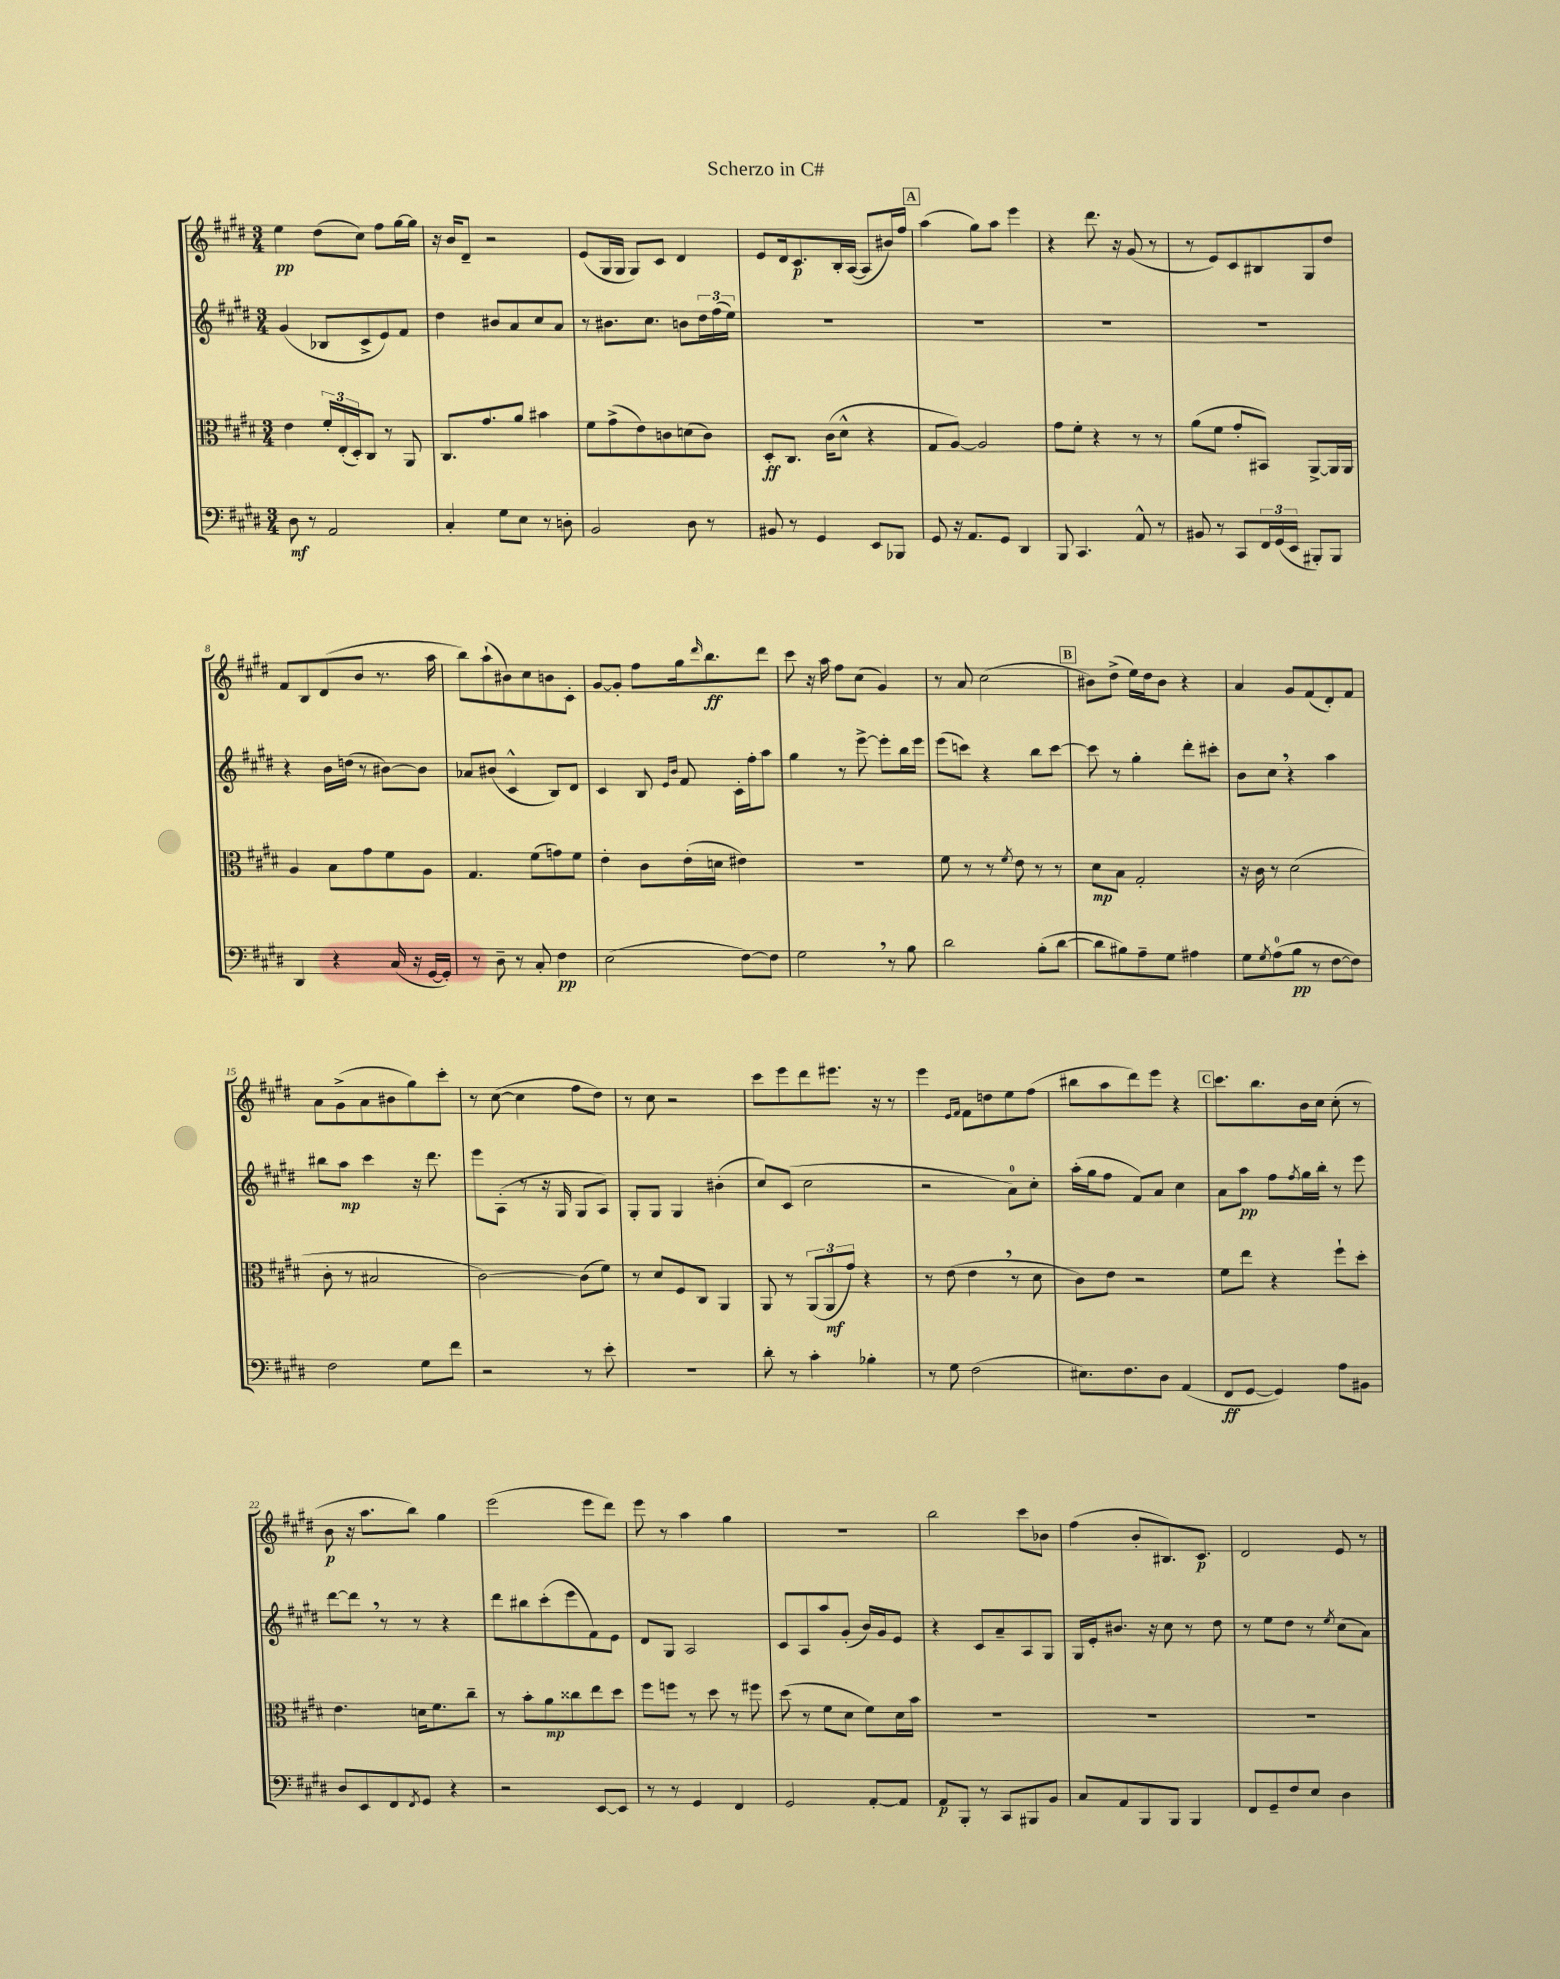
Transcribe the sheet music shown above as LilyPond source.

\header { title = "Scherzo in C#" }
<<
\new StaffGroup <<
\new Staff = "s0" {
    \clef treble \key e \major \numericTimeSignature \time 3/4
    e''4\pp dis''8( cis''8) fis''8 gis''16~ gis''16 |
    r16 b'16 dis'8-- r2 |
    e'8( gis16 gis16 gis8) cis'8 dis'4 |
    e'8 dis'16 cis'8.\p b16-. a16~( a8 bis'16) fis''16 |
    \mark \markup { \box "A" } a''4( gis''8) a''8 e'''4 |
    r4 dis'''8. r16 gis'8( r8 |
    r8 e'8) cis'8 bis8 gis8 dis''8 |
    fis'8 b8 dis'8( b'8 r8. a''16 |
    b''8) a''8-!( bis'8) cis''8 b'8 cis'8-. |
    gis'8~ gis'8-. fis''8 gis''16 \grace { dis'''16 } b''8.\ff dis'''8 |
    cis'''8 r16 a''16 fis''8 cis''8( gis'4) |
    r8 a'8 cis''2( |
    \mark \markup { \box "B" } bis'8) dis''8->( e''16) dis''16 bis'8 r4 |
    a'4 gis'8 fis'8( dis'8-.) fis'8 |
    a'8 gis'8->( a'8 bis'8 gis''8) cis'''8-. |
    r8 cis''8~( cis''4 fis''8 dis''8) |
    r8 cis''8 r2 |
    cis'''8 e'''8 dis'''8 eis'''8. r16 r8 |
    e'''4 \grace { e'16 fis'16 } fis'8 d''8 e''8 fis''8( |
    bis''8 a''8 dis'''8) e'''8 r4 |
    \mark \markup { \box "C" } cis'''8. b''8. b'16 cis''16 cis''8-.( r8 |
    b'8\p r16 a''8. b''8) gis''4 |
    e'''2( e'''8 dis'''8) |
    e'''8 r8 a''4 gis''4 |
    R2. |
    b''2 cis'''8 bes'8 |
    fis''4( b'8-. bis8.) cis'8.\p |
    dis'2 e'8 r8 \bar "|." |
}
\new Staff = "s1" {
    \clef treble \key e \major \numericTimeSignature \time 3/4
    gis'4( bes8 cis'8-> e'8) fis'8 |
    dis''4 bis'8 a'8 cis''8 a'8 |
    r8 bis'8. cis''8. b'8 \tuplet 3/2 { dis''16 fis''16( e''16) } |
    R2. |
    \mark \markup { \box "A" } R2. |
    R2. |
    R2. |
    r4 b'16 d''16( r8 bis'8~) bis'8 |
    aes'8 bis'8( cis'4-^ b8) dis'8 |
    cis'4 b8 \grace { e'16 b'16 } fis'8 cis'16-. fis''16-. a''8 |
    gis''4 r8 e'''8~-> e'''8-. b''16 e'''16 |
    e'''8( c'''8) r4 b''8 c'''8~ |
    \mark \markup { \box "B" } c'''8 r8 gis''4-. dis'''8-. cis'''8-. |
    b'8 cis''8 \breathe r4 a''4 |
    bis''8 a''8\mp cis'''4 r16 dis'''8. |
    e'''8 a8-.( r8 r16 gis16 gis8 a8) |
    gis8-. gis8 gis4 bis'4-.( |
    cis''8) cis'8( cis''2 |
    r2 a'8-0) cis''8-. |
    a''16-.( gis''16 fis''8 fis'8) a'8 cis''4 |
    \mark \markup { \box "C" } a'8 a''8\pp fis''8 \acciaccatura { fis''8 } gis''16 b''16-. r8 e'''8 |
    dis'''8~ dis'''8 \breathe r8 r8 r4 |
    dis'''8 bis''8 cis'''8-.( e'''8 fis'8) e'8 |
    dis'8 gis8 a2 |
    cis'8 a8 a''8 gis'8-.( b'16) gis'16 e'8 |
    r4 cis'8 a'8-- a8 gis8 |
    gis16 e'16-. bis'8. r16 cis''8 r8 dis''8 |
    r8 e''8 dis''8 r8 \acciaccatura { e''8 } cis''8( a'8) \bar "|." |
}
\new Staff = "s2" {
    \clef alto \key e \major \numericTimeSignature \time 3/4
    e'4 \tuplet 3/2 { fis'16-. e16-.( dis16-.) } cis8 r8 a,8 |
    cis8. gis'8. a'8 bis'4 |
    fis'8 gis'8->( e'8) c'8 d'8( c'8) |
    dis8-.\ff cis8. cis'16( dis'8-^ r4 |
    \mark \markup { \box "A" } gis8 a8~) a2 |
    gis'8 fis'8-. r4 r8 r8 |
    a'8( fis'8 gis'8-. bis,8) a,8~-> a,16 a,16 |
    a4 b8 gis'8 fis'8 a8 |
    gis4. fis'8( g'8) fis'8 |
    e'4-. cis'8 e'16-.( d'16 eis'4) |
    R2. |
    fis'8 r8 r8 \acciaccatura { fis'8 } e'8 r8 r8 |
    \mark \markup { \box "B" } dis'8\mp b8 gis2-. |
    r16 cis'16 r8 dis'2( |
    cis'8-. r8 bis2 |
    cis'2~) cis'8( fis'8) |
    r8 dis'8 fis8 cis8 a,4 |
    a,8 r8 \tuplet 3/2 { a,8( a,8\mf gis'8) } r4 |
    r8 e'8( e'4 \breathe r8 dis'8 |
    cis'8) e'8 r2 |
    \mark \markup { \box "C" } fis'8 e''8 r4 fis''8-! dis''8-. |
    e'4. d'16 fis'8. cis''8-- |
    r8 b'8-. a'8\mp cisis''8 e''8 dis''8 |
    fis''8 f''8 r8 dis''8 r8 fis''8 |
    dis''8( r8 fis'8 dis'8 fis'8) dis'16 b'16 |
    R2. |
    R2. |
    R2. \bar "|." |
}
\new Staff = "s3" {
    \clef bass \key e \major \numericTimeSignature \time 3/4
    dis8\mf r8 a,2 |
    cis4-. gis8 e8 r8 d8-. |
    b,2 dis8 r8 |
    bis,8 r8 gis,4 e,8 bes,,8 |
    \mark \markup { \box "A" } gis,8 r16 a,8. gis,8 dis,4 |
    b,,8 cis,4. a,8-^ r8 |
    bis,8 r8 cis,8 \tuplet 3/2 { fis,16 gis,16( e,16 } bis,,8-.) bis,,8 |
    dis,4 r4 cis16( r16 gis,16~ gis,16-.) |
    r8 dis8-- r8 cis8-. fis4\pp |
    e2( fis8~) fis8 |
    gis2 \breathe r8 b8 |
    dis'2 b8-.( dis'8~ |
    \mark \markup { \box "B" } dis'8 bis8) a8-- gis8 ais4 |
    gis8 \acciaccatura { gis8 } a8-0( b8\pp r8 fis8~ fis8) |
    fis2 gis8 fis'8 |
    r2 r8 e'8-. |
    R2. |
    dis'8-. r8 cis'4-. bes4-. |
    r8 gis8 fis2( |
    eis8.) fis8. dis8 a,4( |
    \mark \markup { \box "C" } fis,8\ff gis,8~ gis,4) a8 bis,8 |
    dis8 e,8 fis,8 \acciaccatura { fis,8 } gis,8 r4 |
    r2 e,8~ e,8 |
    r8 r8 gis,4 fis,4 |
    gis,2 a,8~-. a,8 |
    a,8\p b,,8-. r8 cis,8 bis,,8 b,8 |
    cis8 a,8 b,,8 b,,8 b,,4 |
    fis,8 gis,8-- fis8 e8 dis4 \bar "|." |
}
>>
>>
